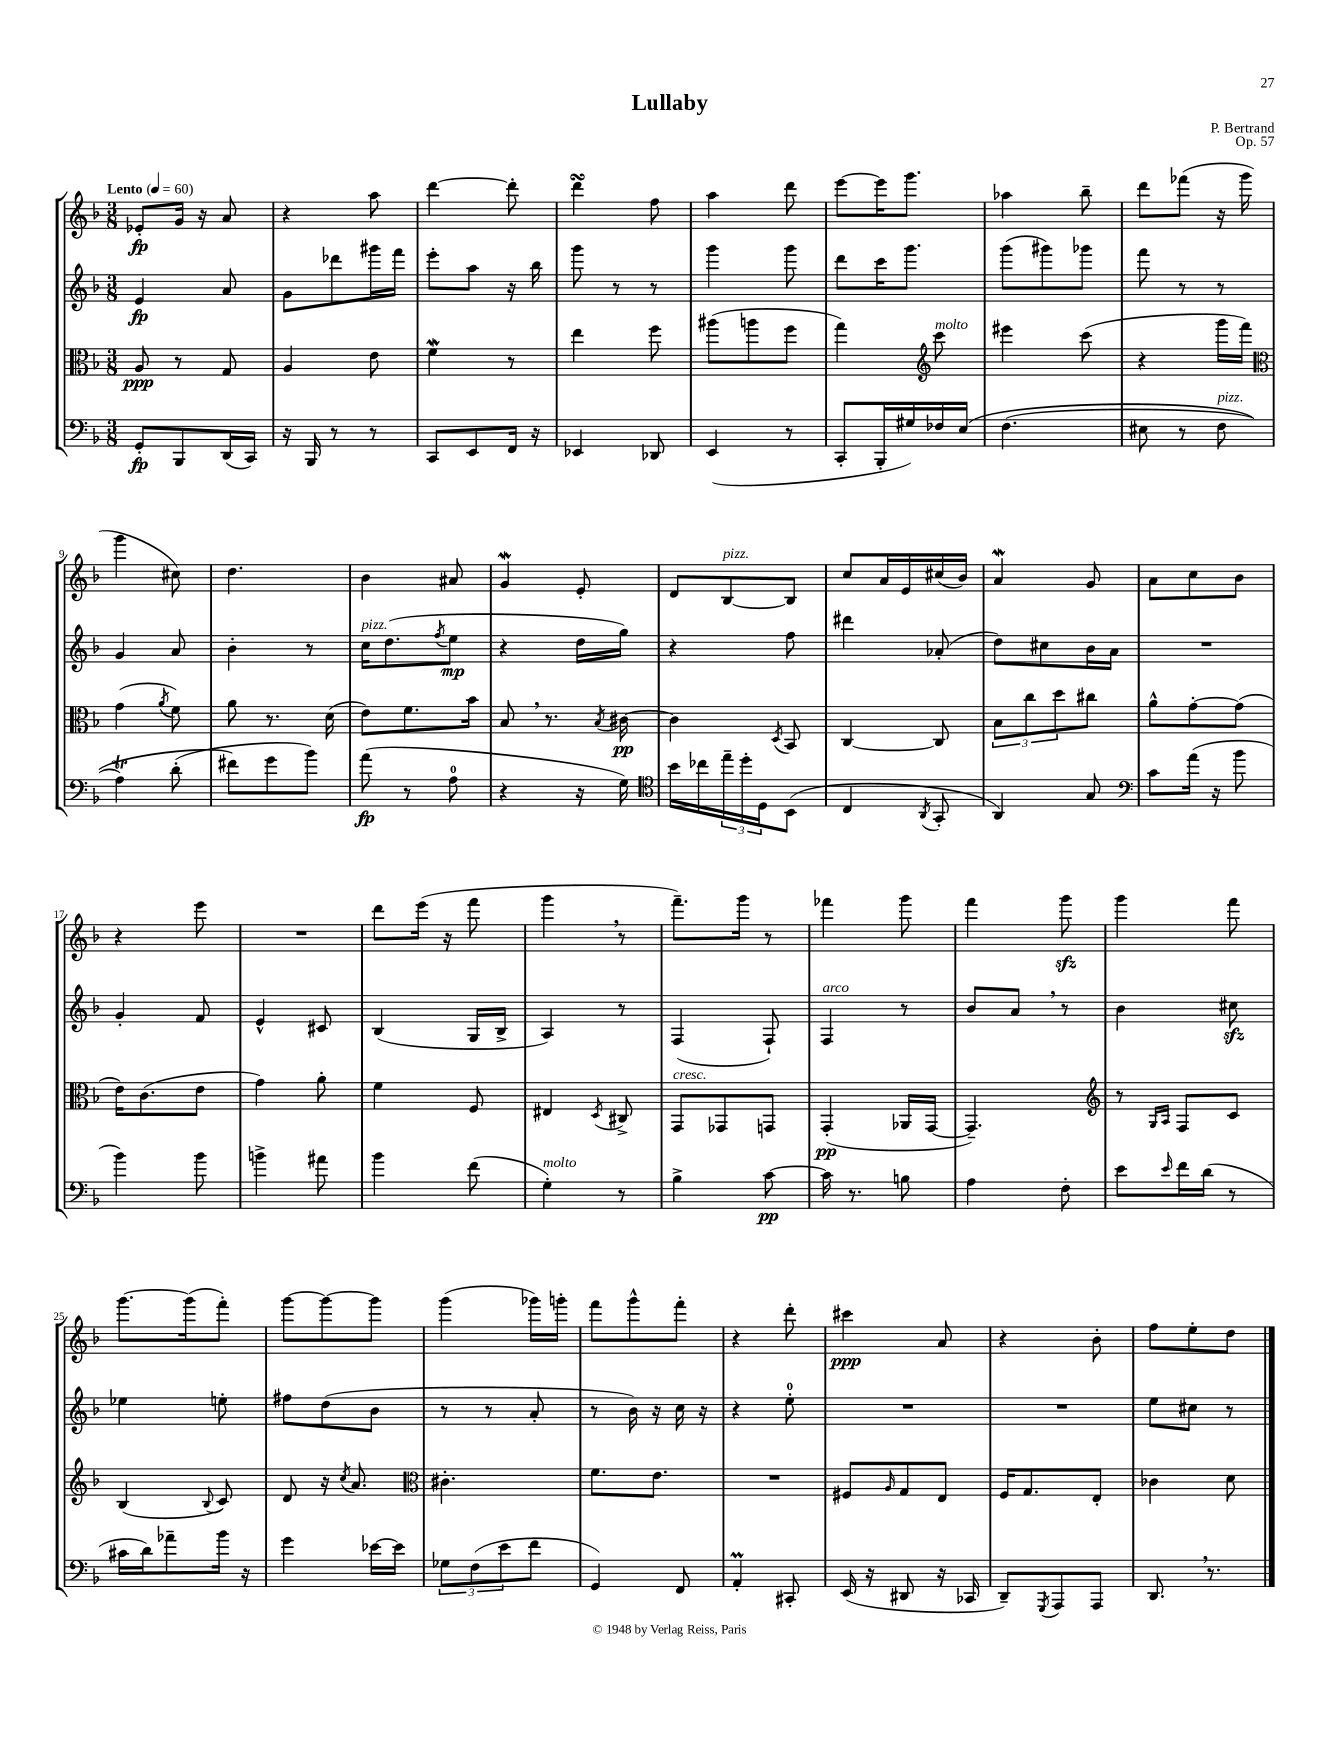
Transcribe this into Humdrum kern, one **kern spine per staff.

**kern	**kern	**kern	**kern
*staff4	*staff3	*staff2	*staff1
*clefF4	*clefC3	*clefG2	*clefG2
*k[b-]	*k[b-]	*k[b-]	*k[b-]
*M3/8	*M3/8	*M3/8	*M3/8
*MM60	*MM60	*MM60	*MM60
8GG'/L	8A/	4e/	8e-'/L
8BBB-/	8r	.	16g/Jk
.	.	.	16r
(16DD/L	8G/	8a/	8a/
16CC/JJ)	.	.	.
=	=	=	=
16r	4A/	8g\L	4r
16BBB-/	.	.	.
8r	.	8ddd-\	.
8r	8e\	16ggg#\L	8aa\
.	.	16fff\JJ	.
=	=	=	=
8CC/L	4f\	8eee'\L	[4ddd\
8EE/	.	8aa\J	.
16FF/Jk	8r	16r	8ddd'\]
16r	.	16bb-\	.
=	=	=	=
4EE-/	4ee\	8ggg\	4ddd\
.	.	8r	.
8DD-/	8ff\	8r	8ff\
=	=	=	=
(4EE/	(8aa#\L	4ggg\	4aa\
.	8aa\	.	.
8r	8ff\J	8ggg\	8ddd\
=	=	=	=
8CC'/L	4gg\)	8ddd\L	[8eee\L
16BBB-'/L	.	16ccc\K	16eee\]K
16G#/)	.	8.ggg\J	8.ggg\J
*	*clefG2	*	*
16F-/	8ccc\	.	.
&(16E/JJ	.	.	.
=	=	=	=
(4.F\	4eee#\	(8ggg\L	4aa-\
.	.	8ggg#\)	.
.	(8ccc\	8ggg-\J	8bb-~\
=	=	=	=
8E#\	4r	8fff\	8ddd\L
8r	.	8r	(8fff-\J
8F\	16ggg\LL	8r	16r
.	16fff\JJ)	.	16ggg\
=	=	=	=
*	*clefC3	*	*
4A\)	(4g\	4g/	4ggg\
.	8qa/	.	.
(8d'\	8f\)	8a/	8cc#\)
=	=	=	=
8f#\L&)	8a\	4b-'\	4.dd\
8g\	8.r	.	.
8b-\J)	.	8r	.
.	(16d\	.	.
=	=	=	=
(8a\	8e\L)	16cc\LK	4b-\
.	.	(8.dd\	.
8r	8.f\	.	.
.	.	8qff/	.
8A\	.	8ee\J	8a#/
.	16b-\Jk	.	.
=	=	=	=
4r	8B-/	4r	4g/
.	8.r	.	.
16r	.	16dd\LL	8e'/
.	8qB-/	.	.
16G\)	[16c#\	16gg\JJ)	.
=	=	=	=
*clefC4	*	*	*
16b-\LL	4c#\]	4r	8d/L
16cc-\	.	.	.
24ee~\	.	.	[8B-/
24dd'\	.	.	.
24D\J	.	.	.
.	8qD/	.	.
(8BB-\J	8BB-/	8ff\	8B-/]J
=	=	=	=
4C/	[4C/	4ddd#\	8cc/L
.	.	.	16a/L
.	.	.	16e/
8qAA/	.	.	.
8GG'/	8C/]	(8a-'/	(16cc#/
.	.	.	16b-/JJ)
=	=	=	=
4AA/)	12B-\L	8dd\L)	4a/
.	12cc\	.	.
.	.	8cc#\	.
.	12dd\	.	.
8G/	8cc#\J	16b-\L	8g/
.	.	16a\JJ	.
=	=	=	=
*clefF4	*	*	*
8c\L	8a^^\L	4.r	8a\L
(16a\Jk	[8g'\	.	8cc\
16r	.	.	.
8b-\	(8g\]J	.	8b-\J
=	=	=	=
4b-\)	16e\LK)	4g'/	4r
.	(8.c\	.	.
8b-\	8e\J	8f/	8eee\
=	=	=	=
4b^\	4g\)	4e^^/	4.r
8a#\	8a'\	8c#/	.
=	=	=	=
4b-\	4f\	(4B-/	8ddd\L
.	.	.	(16eee\Jk
.	.	.	16r
(8f\	8F/	16G/LL	8fff\
.	.	16B-^/JJ	.
=	=	=	=
4G'\)	4E#/	4A/)	4ggg\
.	8qD/	.	.
8r	8C#^/	8r	8r
=	=	=	=
4B-^\	8GG/L	(4F/	8.fff~\L)
.	8GG-/	.	.
.	.	.	16ggg\Jk
[8c\	8GG/J	8F`/)	8r
=	=	=	=
16c\]	(4GG'/	4F/	4fff-\
8.r	.	.	.
8B\	16AA-/LL	8r	8ggg\
.	[16GG/JJ	.	.
=	=	=	=
4A\	4.GG~/])	8b-/L	4fff\
.	.	8a/J	.
8F'\	.	8r	8ggg\
=	=	=	=
*	*clefG2	*	*
8e\L	8r	4b-\	4ggg\
.	16qqG/LL	.	.
16qqe/	16qqA/JJ	.	.
16f\L	8F/L	.	.
(16d\JJ	.	.	.
8r	8c/J	8cc#\	8fff\
=	=	=	=
16c#\LL	(4B-/	4ee-\	[8.ggg\L
16d\J)	.	.	.
8a-~\	.	.	.
.	.	.	(16ggg\]k
.	8qqB-/	.	.
16b-\Jk	8c/)	8ee'\	8fff'\J)
16r	.	.	.
=	=	=	=
4g\	8d/	8ff#\L	[8ggg\L
.	16r	(8dd\	8ggg\_
.	8qcc/	.	.
.	8.a/	.	.
[16e-\LL	.	8b-\J	8ggg\]J
16e-\]JJ	.	.	.
=	=	=	=
*	*clefC3	*	*
12G-\L	4.c#'\	8r	(4ggg\
(12F\	.	.	.
.	.	8r	.
12e\	.	.	.
8f\J	.	8a'/	16ggg-\LL)
.	.	.	16ggg'\JJ
=	=	=	=
4GG/)	8.f\L	8r	8fff\L
.	.	16b-\)	8ggg^^\
.	8.e\J	16r	.
8FF/	.	16cc\	8fff'\J
.	.	16r	.
=	=	=	=
4AA'/	4.r	4r	4r
8CC#'/	.	8ee'\	8ddd'\
=	=	=	=
(16EE/	8F#/L	4.r	4ccc#\
16r	.	.	.
.	16qqA/	.	.
8DD#/	8G/	.	.
16r	8E/J	.	8a/
16CC-/	.	.	.
=	=	=	=
8DD~/L)	16F/LK	4.r	4r
.	8.G/	.	.
8qGGG/	.	.	.
8AAA/	.	.	.
8AAA/J	8E'/J	.	8b-'\
=	=	=	=
8.DD/	4c-\	8ee\L	8ff\L
.	.	8cc#\J	8ee'\
8.r	.	.	.
.	8d\	8r	8dd\J
==	==	==	==
*-	*-	*-	*-
